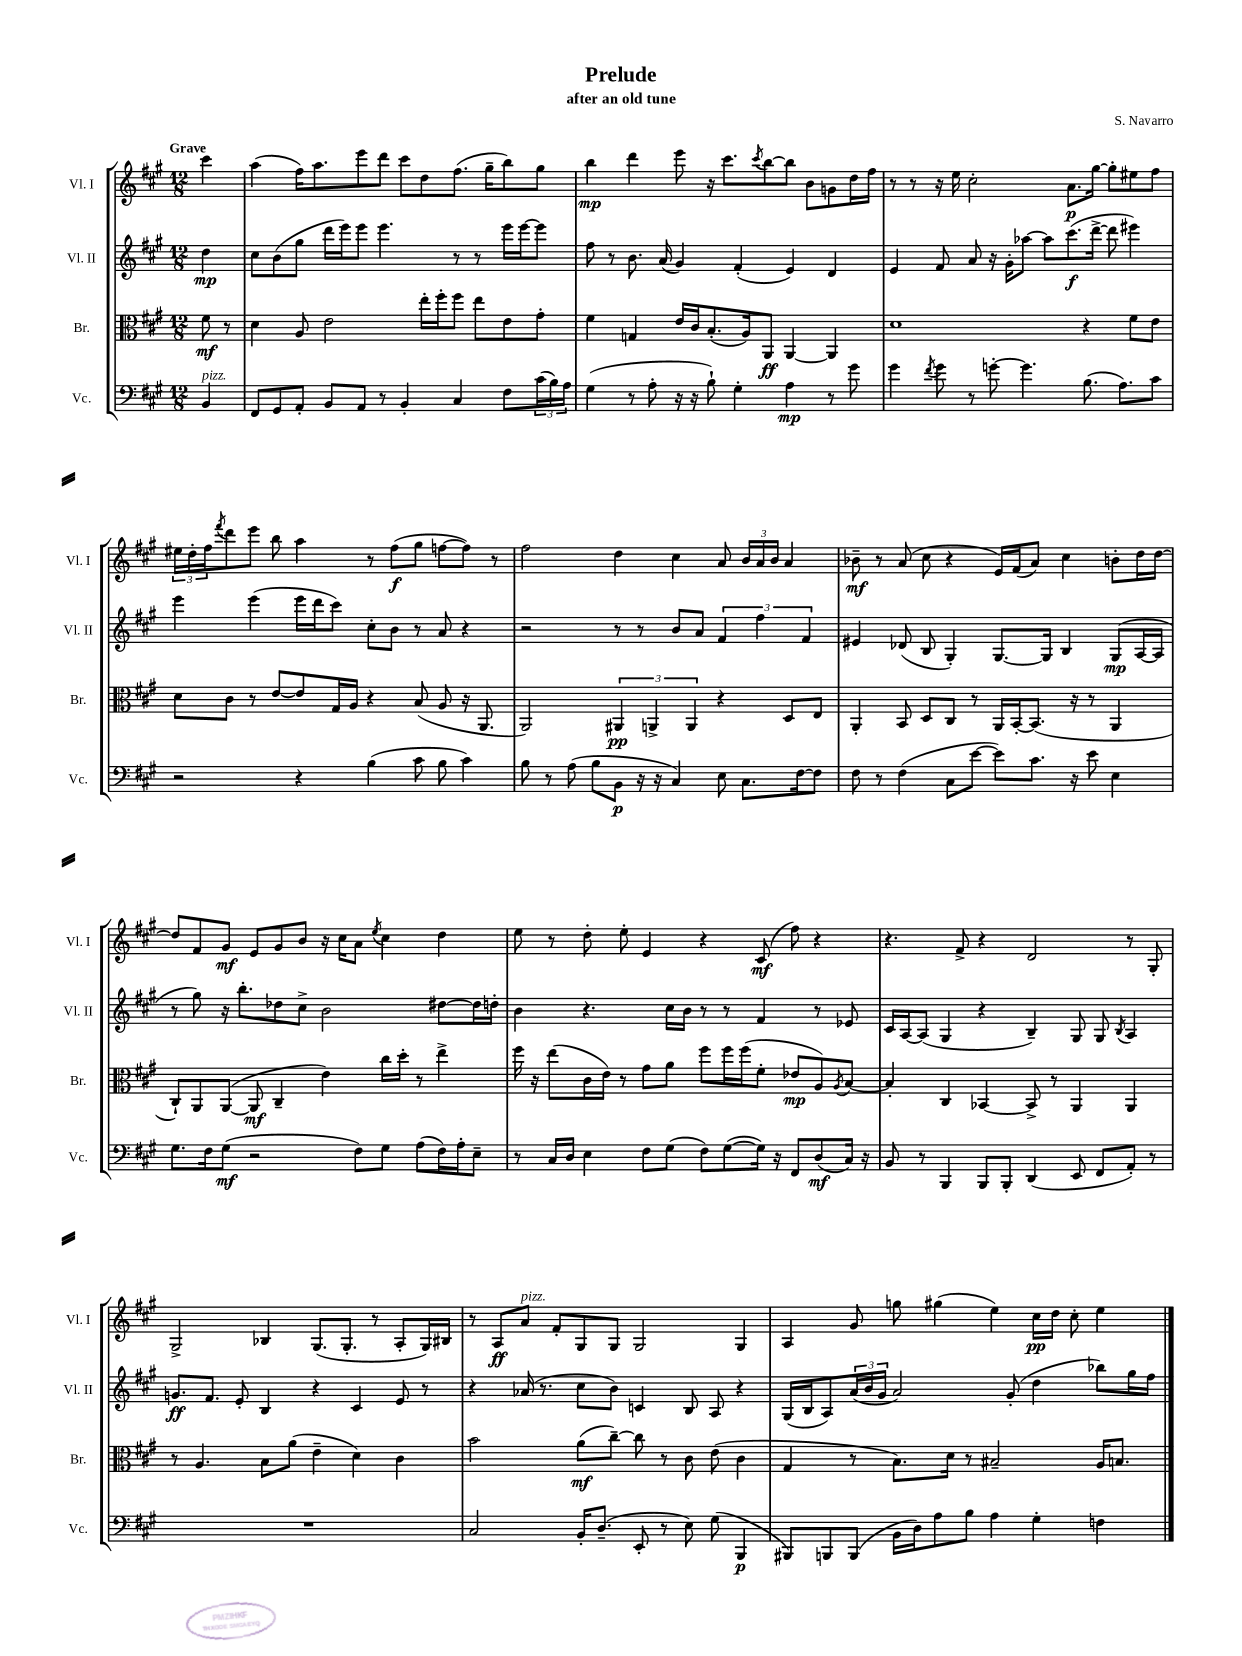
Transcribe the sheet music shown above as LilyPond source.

\header { title = "Prelude" composer = "S. Navarro" subtitle = "after an old tune" }
<<
\new StaffGroup <<
\new Staff = "s0" \with { instrumentName = "Vl. I" shortInstrumentName = "Vl. I" } {
    \clef treble \key a \major \numericTimeSignature \time 12/8 \partial 4 \tempo "Grave"
    cis'''4 |
    a''4( fis''16) a''8. e'''8 d'''8 cis'''8 d''8 fis''8.( gis''16-- b''8) gis''8 |
    b''4\mp d'''4 e'''8 r16 cis'''8. \acciaccatura { cis'''8 } b''8~ b''8 b'8 g'8 d''16 fis''16 |
    r8 r8 r16 e''16 cis''2-. a'8.\p gis''16~ gis''8-. eis''8 fis''8 |
    \tuplet 3/2 { eis''16 d''16-. fis''16 } \acciaccatura { fis'''8 } d'''8 e'''8 b''8 a''4 r8 fis''8\f( gis''8 f''8~ f''8) r8 |
    fis''2 d''4 cis''4 a'8 \tuplet 3/2 { b'16 a'16 b'16 } a'4 |
    bes'8--\mf r8 a'8( cis''8 r4 e'16) fis'16( a'8) cis''4 b'8-. d''16 d''16~ |
    d''8 fis'8 gis'8\mf e'8 gis'8 b'8 r16 cis''16 a'8 \acciaccatura { e''8 } cis''4 d''4 |
    e''8 r8 d''8-. e''8-. e'4 r4 cis'8\mf( fis''8) r4 |
    r4. fis'8-> r4 d'2 r8 gis8-. |
    gis2-> bes4 gis8.( gis8.-. r8 a8-. gis16) bis16 |
    r8 a8\ff a'8^\markup { \italic "pizz." } fis'8-. gis8 gis8 gis2 gis4 |
    a4 gis'8 g''8 gis''4( e''4) cis''16\pp d''16 cis''8-. e''4 \bar "|." |
}
\new Staff = "s1" \with { instrumentName = "Vl. II" shortInstrumentName = "Vl. II" } {
    \clef treble \key a \major \numericTimeSignature \time 12/8 \partial 4
    d''4\mp |
    cis''8 b'8( gis''8 d'''16 e'''16) e'''8 e'''4. r8 r8 e'''16 e'''16~ e'''8 |
    fis''8 r8 b'8. a'16( gis'4) fis'4-.( e'4) d'4 |
    e'4 fis'8 a'8 r16 gis'16-. aes''8~ aes''8 cis'''8.\f( d'''16~-> d'''8 eis'''4) |
    e'''4 e'''4( e'''16 d'''16 cis'''8) cis''8-. b'8 r8 a'8 r4 |
    r2 r8 r8 b'8 a'8 \tuplet 3/2 { fis'4 fis''4 fis'4 } |
    eis'4 des'8( b8 gis4-.) gis8.~ gis16 b4 gis8\mp( a16~ a16 |
    r8 gis''8) r16 b''8.-. des''8 cis''8-> b'2 dis''8~ dis''16 d''16-. |
    b'4 r4. cis''16 b'16 r8 r8 fis'4 r8 ees'8 |
    cis'16 a16~ a8( gis4 r4 b4--) gis8 gis8 \acciaccatura { b8 } a4 |
    g'8.\ff fis'8. e'8-. b4 r4 cis'4 e'8 r8 |
    r4 aes'16( r8. cis''8 b'8) c'4 b8 a8 r4 |
    gis16( b16 a8) \tuplet 3/2 { a'16( b'16 gis'16 } a'2) gis'8-.( d''4 bes''8) gis''16 fis''16 \bar "|." |
}
\new Staff = "s2" \with { instrumentName = "Br." shortInstrumentName = "Br." } {
    \clef alto \key a \major \numericTimeSignature \time 12/8 \partial 4
    fis'8\mf r8 |
    d'4 a8 e'2 e''16-. fis''16-. fis''8 e''8 e'8 gis'8-. |
    fis'4 g4 e'16 cis'16 b8.-.( a16) a,8\ff a,4~ a,4 |
    d'1 r4 fis'8 e'8 |
    d'8 cis'8 r8 e'8~ e'8 gis16 a16 r4 b8( a8 r16 a,8. |
    a,2) \tuplet 3/2 { ais,4\pp a,4-> a,4 } r4 d8 e8 |
    a,4-. b,8 d8 cis8 r8 a,16 b,16~-. b,8.( r16 r8 a,4 |
    cis8-!) a,8 a,8~( a,8\mf cis4-- e'4) cis''16 d''16-. r8 e''4-> |
    fis''16 r16 e''8( cis'16 e'16) r8 gis'8 a'8 fis''8 fis''16 fis''16( fis'8-. ees'8\mp a8) \acciaccatura { a8 } b8~ |
    b4-. cis4 bes,4~ bes,8-> r8 a,4 a,4 |
    r8 a4. b8 a'8( e'4-- d'4) cis'4 |
    b'2 a'8\mf( cis''8~--) cis''8 r8 cis'8 e'8( cis'4 |
    gis4 r8 b8.) d'16 r8 bis2-- a16 b8. \bar "|." |
}
\new Staff = "s3" \with { instrumentName = "Vc." shortInstrumentName = "Vc." } {
    \clef bass \key a \major \numericTimeSignature \time 12/8 \partial 4
    b,4^\markup { \italic "pizz." } |
    fis,8 gis,8 a,8-. b,8 a,8 r8 b,4-. cis4 fis8 \tuplet 3/2 { cis'16( b16) a16 } |
    gis4( r8 a8-. r16 r16 b8-!) gis4-. a4\mp r8 gis'8 |
    gis'4 \acciaccatura { fis'8 } gis'8 r8 g'8~-. g'4. b8.( a8.) cis'8 |
    r2 r4 b4( cis'8 b8 cis'4) |
    b8 r8 a8( b8 b,8\p r16 r16 cis4) e8 cis8. fis16~ fis8 |
    fis8 r8 fis4( cis8 e'8~ e'8) cis'8. r16 e'8 e4 |
    gis8. fis16 gis8\mf( r2 fis8) gis8 a8( fis16) a16-. e8-- |
    r8 cis16 d16 e4 fis8 gis8( fis8) gis8~( gis16) r16 fis,8 d8\mf( cis16) r16 |
    b,8 r8 b,,4 b,,8 b,,8-. d,4( e,8 fis,8 a,8-.) r8 |
    R1. |
    cis2 b,16-. d8.--( e,8-. r8 e8) gis8( b,,4\p |
    bis,,8) b,,8 b,,8( b,16 d16) a8 b8 a4 gis4-. f4 \bar "|." |
}
>>
>>
\layout { \context { \Score \remove "Bar_number_engraver" } }
